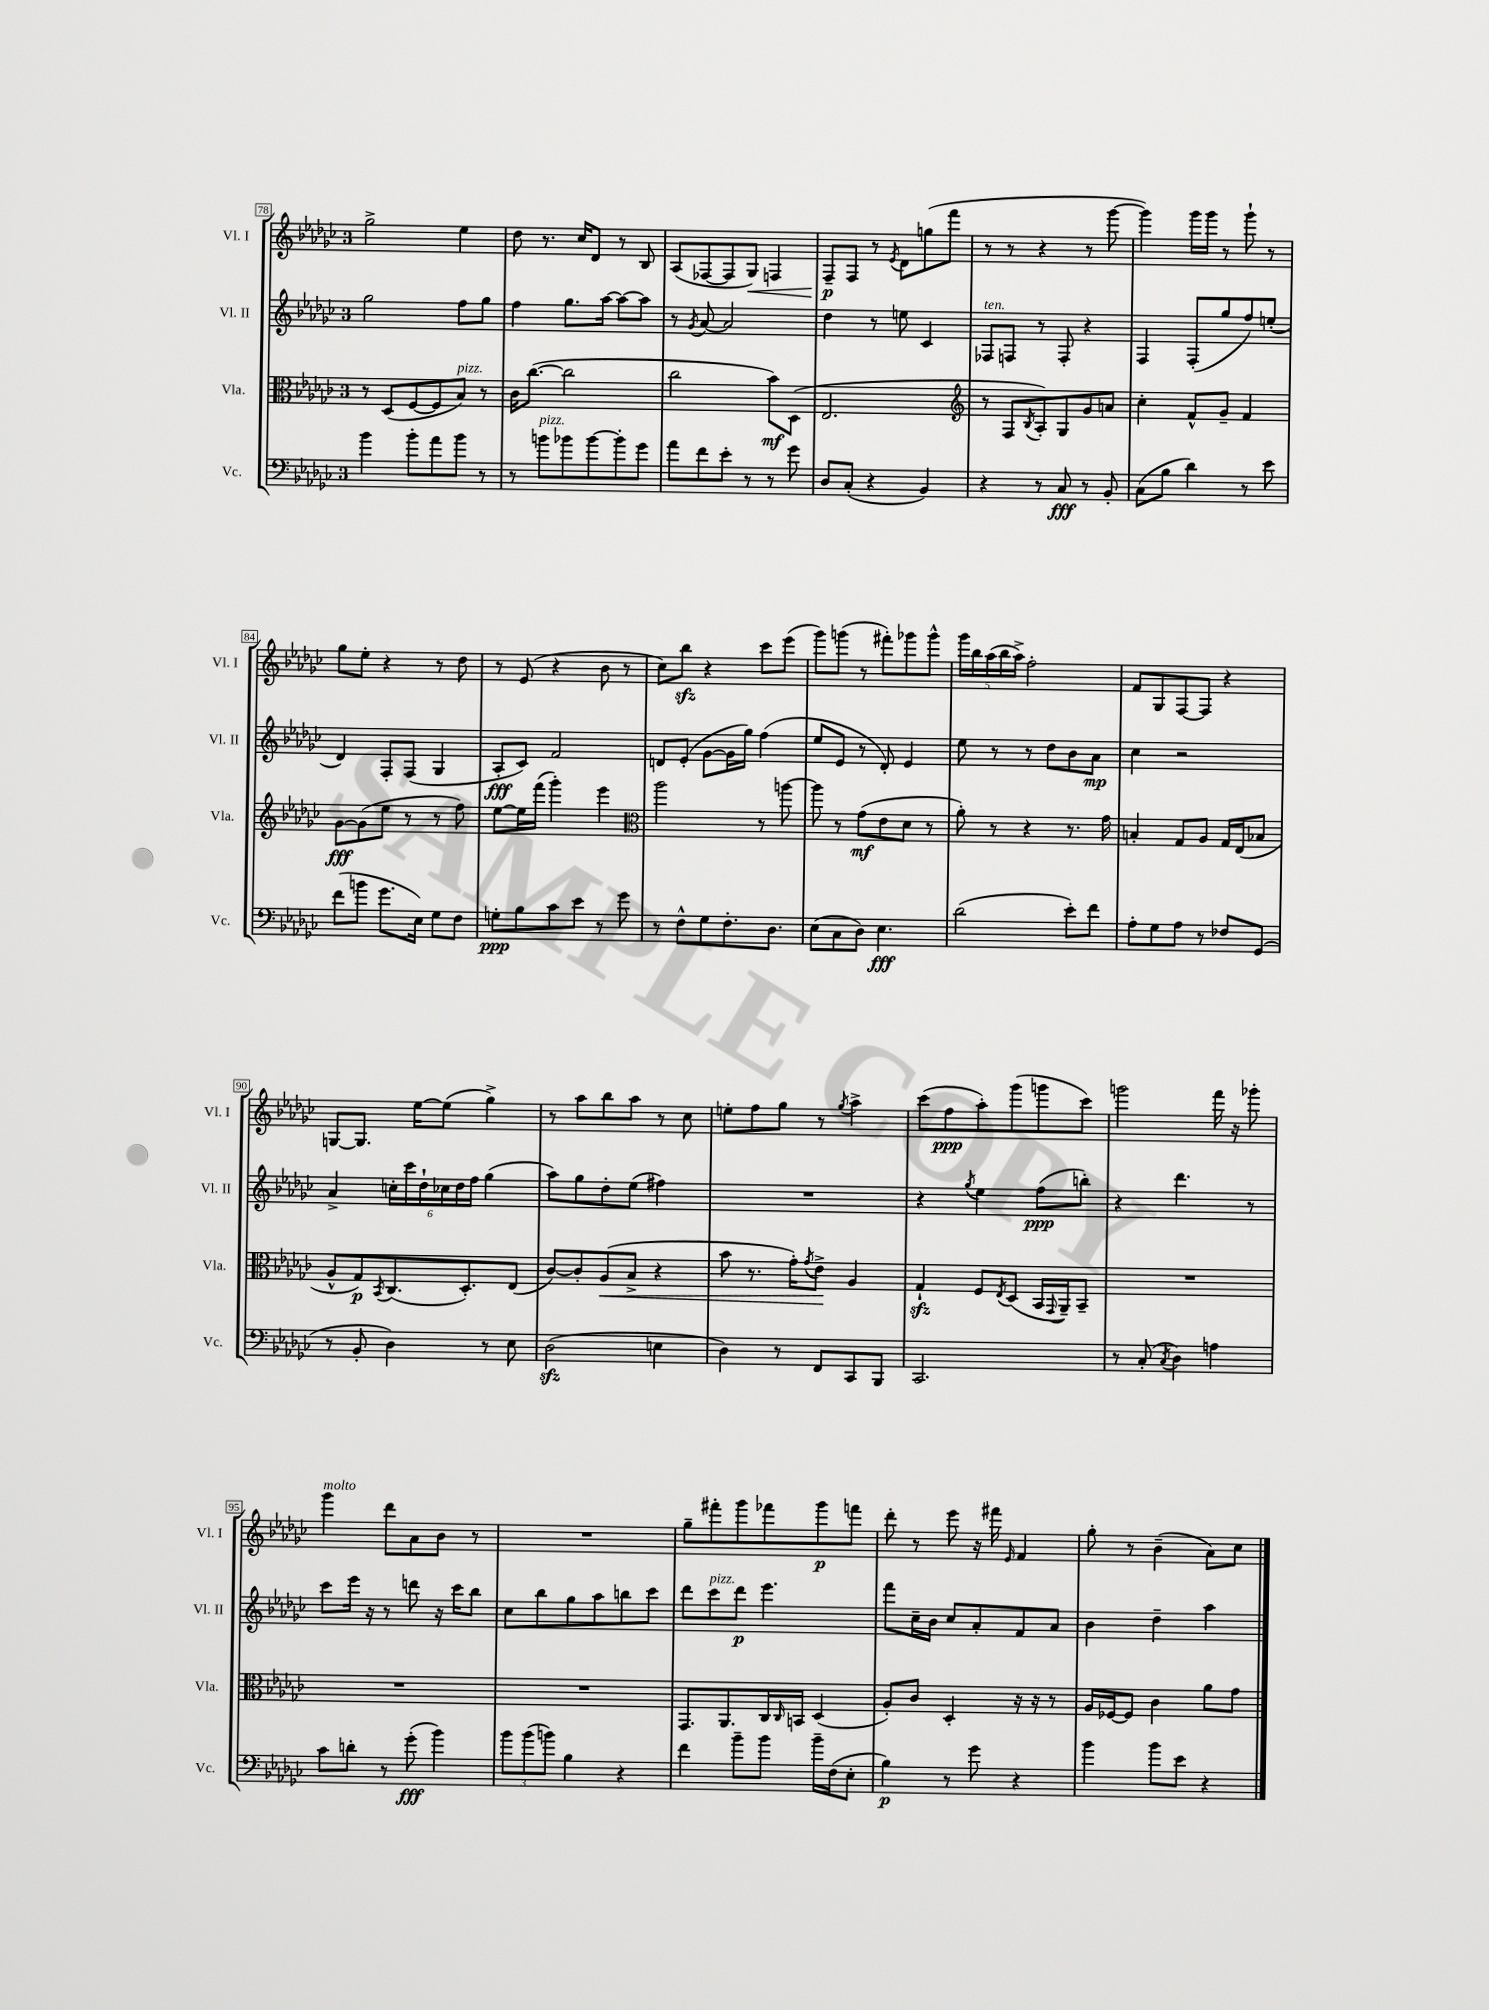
<<
\new StaffGroup <<
\new Staff = "s0" \with { instrumentName = "Vl. I" shortInstrumentName = "Vl. I" } {
    \clef treble \key ges \major \once \override Staff.TimeSignature.style = #'single-digit \time 3/4
    ges''2-> ees''4 |
    des''8 r8. ces''16 des'8 r8 bes8 |
    aes8( fes8~ fes8 ges8\<) f4 |
    f8--\p\! f8 r8 \acciaccatura { ees'8 } des'8 g''8( f'''8 |
    r8 r8 r4 r8 ges'''8~ |
    ges'''4) ges'''16 ges'''16 r8 ges'''8-! r8 |
    ges''8 ees''8-. r4 r8 des''8 |
    r8 ees'8( r4 bes'8 r8 |
    ces''8) bes''8\sfz r4 ces'''8 ees'''8( |
    ges'''8) g'''8( r8 fis'''8-.) ges'''8 ges'''8-^ |
    \tuplet 5/4 { ges'''16 bes''16 aes''16( bes''16 aes''16->) } f''2-. |
    f'8 ges8 f8~ f8 r4 |
    g8~ g8. ees''16~ ees''8( ges''4->) |
    r8 aes''8 bes''8 aes''8 r8 ces''8 |
    e''8-. f''8 ges''8 r8 \acciaccatura { ges''8 } aes''4-> |
    ces'''8( f''8\ppp aes''8-.) ges'''8( g'''8 ces'''8) |
    g'''2 f'''16 r16 ges'''8-. |
    ges'''4^\markup { \italic "molto" } des'''8 aes'8 bes'8 r8 |
    R2. |
    ges''8-- fis'''8-. ges'''8 fes'''8 ges'''8\p f'''8 |
    des'''8-. r8 ees'''8 r16 fis'''16 \grace { ees'16 } f'4 |
    ges''8-. r8 bes'4--( aes'8) ces''8 \bar "|." |
}
\new Staff = "s1" \with { instrumentName = "Vl. II" shortInstrumentName = "Vl. II" } {
    \clef treble \key ges \major \once \override Staff.TimeSignature.style = #'single-digit \time 3/4
    ges''2 f''8 ges''8 |
    f''4 ges''8. aes''16~ aes''8~ aes''8 |
    r8 \acciaccatura { ges'8 } aes'8~ aes'2 |
    des''4 r8 e''8 ces'4 |
    fes8^\markup { \italic "ten." } f8 r8 f8-. r4 |
    f4 f8-.( ges''8 f''8) e''8-.( |
    des'4) f8-. f8( ges4 |
    aes8-.\fff ces'8) f'2 |
    d'8 ees'8-.( ges'8~ ges'16 ges''16) f''4( |
    ees''8 ees'8 r8 des'8-.) ees'4 |
    ees''8 r8 r8 des''8 bes'8 aes'8\mp |
    ces''4 r2 |
    aes'4-> \tuplet 6/4 { c''16-. ces'''16 des''16-! ces''16 des''16 f''16 } ges''4( |
    aes''8) ges''8 des''8-. ees''8( fis''4) |
    R2. |
    r4 \acciaccatura { ges''8 } ees''4 f''8\ppp( b''8-.) |
    r4 des'''4. r8 |
    ces'''8 ees'''16 r16 r8 d'''8 r16 ces'''16 bes''8 |
    ces''8 bes''8 ges''8 aes''8 b''8 ces'''8 |
    des'''8 ces'''8^\markup { \italic "pizz." } des'''8\p ees'''4. |
    f'''8 ces''16-- bes'16 ces''8 aes'8-. f'8 aes'8 |
    bes'4 des''4-- aes''4 \bar "|." |
}
\new Staff = "s2" \with { instrumentName = "Vla." shortInstrumentName = "Vla." } {
    \clef alto \key ges \major \once \override Staff.TimeSignature.style = #'single-digit \time 3/4
    r8 des8( f8~ f8 bes8^\markup { \italic "pizz." }) r8 |
    ces'16 ces''8.~( ces''2 |
    ces''2 bes'8\mf) des8( |
    ees2. |
    \clef treble r8 f8 \acciaccatura { bes8 } aes8-.) ges8 ges'8 a'8 |
    ces''4-. f'8-^ ges'8-- f'4 |
    ges'8~\fff ges'8( ees''8 r8 r8 f''8) |
    ees''8~ ees''16 f'''16( ges'''4-.) ees'''4 |
    \clef alto aes''2 r8 a''8~ |
    a''8 r8 ges'8\mf( ees'8 des'8 r8 |
    aes'8-.) r8 r4 r8. ges'16 |
    b4-. ges8 aes8 ges16 ees16( bes8 |
    aes8-^ ges8\p) \acciaccatura { bes,8 } ces8.( des8.-.) ees8( |
    ces'8~) ces'8-. aes8\<( bes8-> r4 |
    bes'8 r8. ges'16-.) \acciaccatura { ges'8 } ees'8->\! aes4 |
    ges4-!\sfz f8 \acciaccatura { ees8 } des8( bes,16 \appoggiatura { ges,8 } aes,16--) bes,8-- |
    R2. |
    R2. |
    R2. |
    ges,8. aes,8. ces16 \grace { ces16 } b,16 des4( |
    aes8-.) ces'8 des4-. r16 r16 r8 |
    aes16 fes16~ fes8 ces'4 aes'8 ges'8 \bar "|." |
}
\new Staff = "s3" \with { instrumentName = "Vc." shortInstrumentName = "Vc." } {
    \clef bass \key ges \major \once \override Staff.TimeSignature.style = #'single-digit \time 3/4
    bes'4 bes'8-. aes'8 bes'8 r8 |
    r8 b'8^\markup { \italic "pizz." } bes'8 bes'8~ bes'8-. ges'8 |
    aes'8 f'8 ees'8-. r8 r8 ges'8 |
    des8 ces8-.( r4 bes,4) |
    r4 r8 ces8\fff r8 bes,8-. |
    ces8( bes8 des'4) r8 ees'8 |
    f'8( b'8 ges'8. ees16) ges8 f8 |
    g8-.\ppp bes8 ces'8 ees'8 r8 ges'8 |
    r8 f8-^ ges8 f8.-. des8. |
    ees8( ces8 des8) ees4.\fff |
    des'2( ees'8-.) f'8 |
    aes8-. ges8 aes8 r8 fes8 ges,8( |
    r8 bes,8-. des4) r8 ees8 |
    des2\sfz( e4 |
    des4) r8 f,8 ces,8 bes,,8 |
    ces,2. |
    r8 ces8-.( \acciaccatura { ces8 } des4) a4 |
    ces'8 d'8-. r8 ges'8-.\fff( bes'4) |
    \tuplet 3/2 { bes'8 bes'8( b'8) } bes4 r4 |
    f'4 bes'8-- bes'8 bes'16-- f16( ees8-. |
    bes4\p) r8 ges'8 r4 |
    bes'4 bes'8 ees'8 r4 \bar "|." |
}
>>
>>
\layout { \context { \Score currentBarNumber = #78 \override BarNumber.stencil = #(make-stencil-boxer 0.1 0.3 ly:text-interface::print) } }
